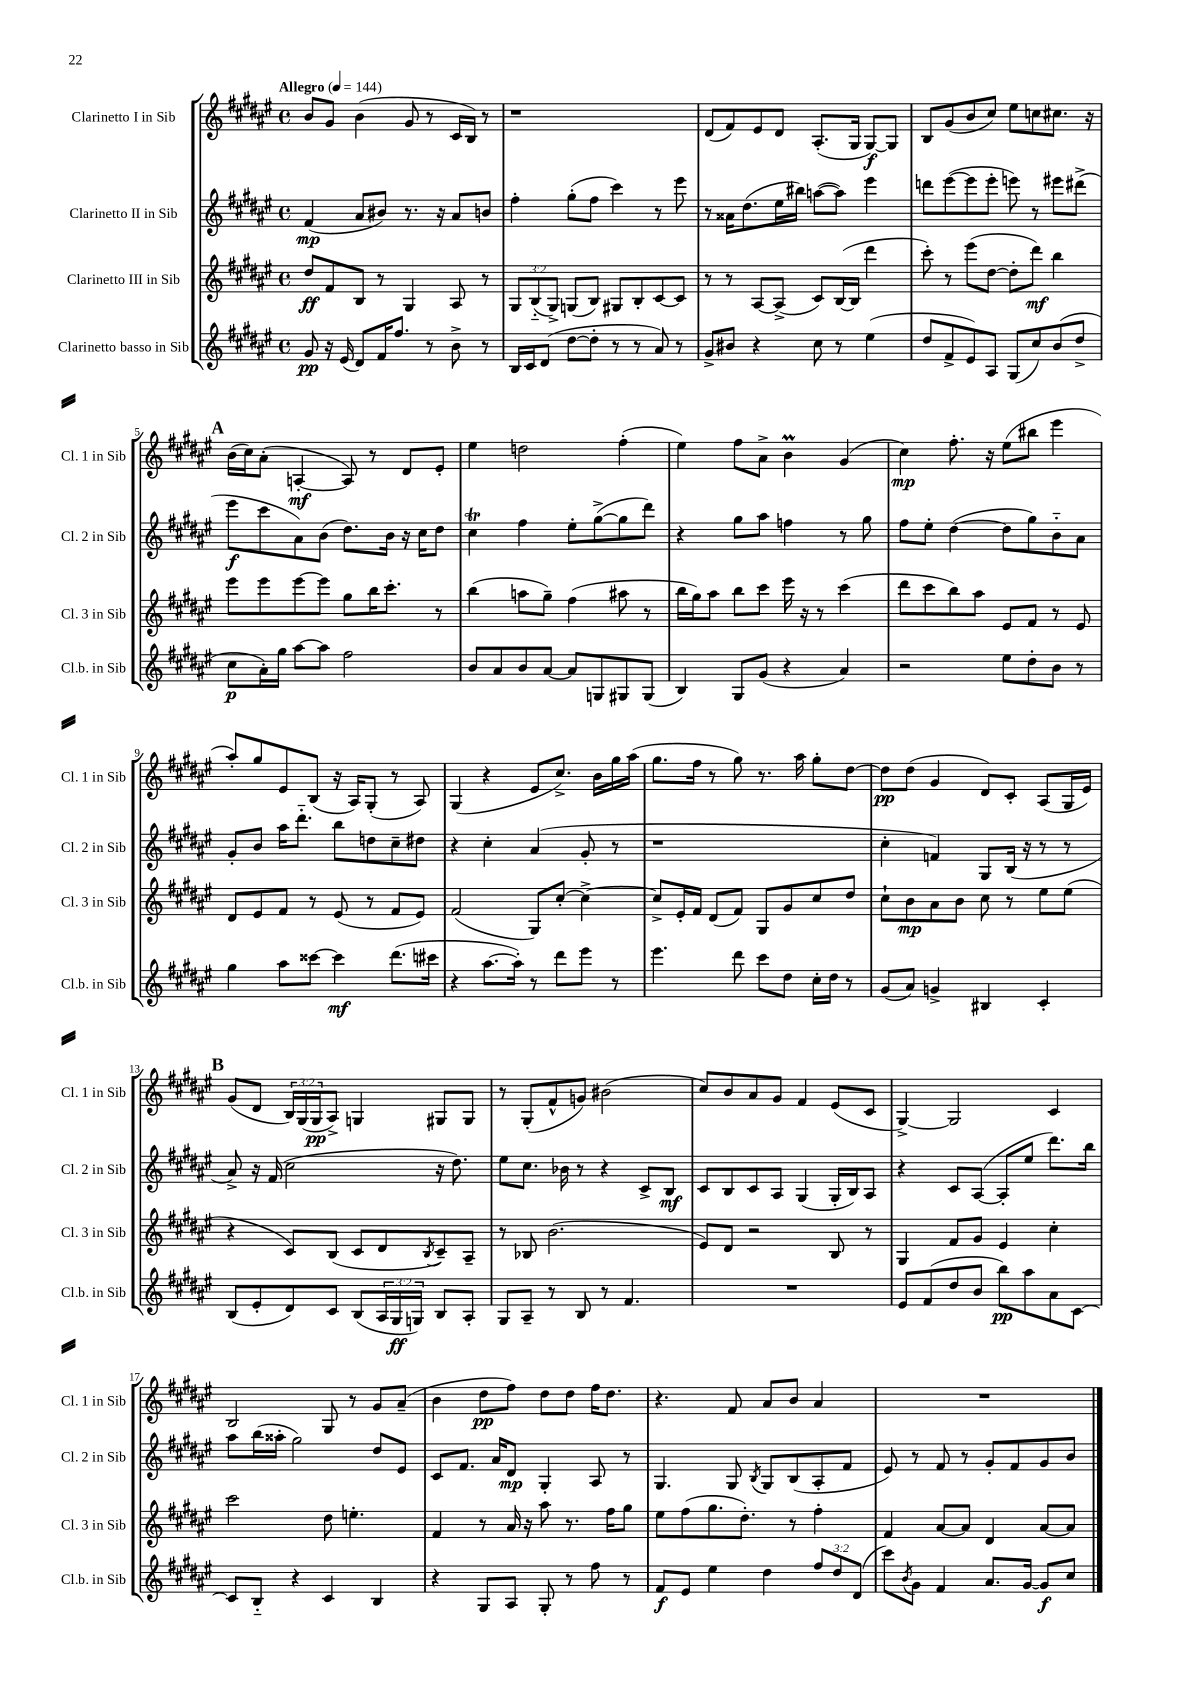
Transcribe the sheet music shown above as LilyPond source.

<<
\new StaffGroup <<
\new Staff = "s0" \with { instrumentName = "Clarinetto I in Sib" shortInstrumentName = "Cl. 1 in Sib" } {
    \clef treble \key fis \major \defaultTimeSignature \time 4/4 \override Staff.TupletNumber.text = #tuplet-number::calc-fraction-text \tempo "Allegro" 4 = 144
    b'8 gis'8 b'4( gis'8 r8 cis'16 b16) r8 |
    r1 |
    dis'8( fis'8) eis'8 dis'8 ais8.-.( gis16 gis8~\f) gis8 |
    b8 gis'8( b'8 cis''8) eis''8 c''8 cis''8. r16 |
    \mark \markup { \bold "A" } b'16( cis''16) ais'8-.( a4~-.\mf a8) r8 dis'8 eis'8-. |
    eis''4 d''2 fis''4-.( |
    eis''4) fis''8 ais'8-> b'4\prall gis'4( |
    cis''4\mp) fis''8.-. r16 eis''8( bis''8 eis'''4 |
    ais''8-.) gis''8 eis'8 b8( r16 ais16) gis8-.( r8 ais8) |
    gis4( r4 eis'8 cis''8.->) b'16 gis''16 ais''16( |
    gis''8. fis''16 r8 gis''8) r8. ais''16 gis''8-. dis''8~ |
    dis''8\pp dis''8( gis'4 dis'8) cis'8-. ais8( gis16 eis'16) |
    \mark \markup { \bold "B" } gis'8( dis'8 \tuplet 3/2 { b16) gis16( gis16\pp } ais8->) g4 gis8 gis8 |
    r8 gis8-.( fis'8-^ g'8) bis'2( |
    cis''8) b'8 ais'8 gis'8 fis'4 eis'8( cis'8 |
    gis4~->) gis2 cis'4 |
    b2 gis8 r8 gis'8 ais'8--( |
    b'4 dis''8\pp fis''8) dis''8 dis''8 fis''16 dis''8. |
    r4. fis'8 ais'8 b'8 ais'4 |
    R1 \bar "|." |
}
\new Staff = "s1" \with { instrumentName = "Clarinetto II in Sib" shortInstrumentName = "Cl. 2 in Sib" } {
    \clef treble \key fis \major \defaultTimeSignature \time 4/4
    fis'4\mp( ais'8 bis'8) r8. r16 ais'8 b'8 |
    fis''4-. gis''8-.( fis''8 cis'''4) r8 eis'''8 |
    r8 aisis'16 dis''8.( eis''16 bis''16) a''8~( a''8) eis'''4 |
    d'''8 eis'''8~( eis'''8 eis'''8-. e'''8) r8 eis'''8 dis'''8->( |
    \mark \markup { \bold "A" } eis'''8\f cis'''8 ais'8) b'8( dis''8.) b'16 r16 cis''16 dis''8 |
    cis''4\trill fis''4 eis''8-. gis''8~->( gis''8 dis'''8) |
    r4 gis''8 ais''8 f''4 r8 gis''8 |
    fis''8 eis''8-. dis''4~( dis''8 gis''8) b'8-_ ais'8 |
    gis'8-. b'8 ais''16 dis'''8.-_ b''8 d''8 cis''8-- dis''8 |
    r4 cis''4-. ais'4( gis'8-. r8 |
    r1 |
    cis''4-. f'4) gis8 b16( r16 r8 r8 |
    \mark \markup { \bold "B" } ais'8->) r16 fis'16( cis''2 r16 dis''8.) |
    eis''8 cis''8. bes'16 r8 r4 cis'8-> b8\mf |
    cis'8 b8 cis'8 ais8 gis4( gis16-. b16) ais8 |
    r4 cis'8 ais8~( ais8-. eis''8 dis'''8.) b''16 |
    ais''8 b''16( aisis''16-. gis''2) dis''8 eis'8 |
    cis'8 fis'8. ais'16 dis'8\mp gis4-. ais8 r8 |
    gis4. gis8 \acciaccatura { b8 } gis8 b8( ais8-. fis'8 |
    eis'8) r8 fis'8 r8 gis'8-. fis'8 gis'8 b'8 \bar "|." |
}
\new Staff = "s2" \with { instrumentName = "Clarinetto III in Sib" shortInstrumentName = "Cl. 3 in Sib" } {
    \clef treble \key fis \major \defaultTimeSignature \time 4/4 \override Staff.TupletNumber.text = #tuplet-number::calc-fraction-text
    dis''8\ff fis'8 b8 r8 gis4 ais8 r8 |
    \tuplet 3/2 { gis8 b8-_( gis8->) } g8( b8) gis8 b8-. cis'8~ cis'8 |
    r8 r8 ais8~ ais8->( cis'8) b16~( b16 dis'''4 |
    cis'''8-.) r8 eis'''8( dis''8~ dis''8-. dis'''8\mf) b''4 |
    \mark \markup { \bold "A" } eis'''8 eis'''8 eis'''8~ eis'''8 gis''8 b''16 cis'''8.-. r8 |
    b''4( a''8 gis''8--) fis''4( ais''8 r8 |
    b''16 gis''16) ais''8 b''8 cis'''8 eis'''16 r16 r8 cis'''4( |
    dis'''8 cis'''8 b''8) ais''8 eis'8 fis'8 r8 eis'8 |
    dis'8 eis'8 fis'8 r8 eis'8( r8 fis'8 eis'8) |
    fis'2( gis8) cis''8~-. cis''4~-> |
    cis''8-> eis'16-. fis'16 dis'8( fis'8) gis8 gis'8 cis''8 dis''8 |
    cis''8-! b'8\mp ais'8 b'8 cis''8 r8 eis''8 eis''8( |
    \mark \markup { \bold "B" } r4 cis'8) b8( cis'8 dis'8 \acciaccatura { b8 } cis'8--) ais8-- |
    r8 bes8 b'2.( |
    eis'8) dis'8 r2 b8 r8 |
    gis4 fis'8 gis'8 eis'4 cis''4-. |
    cis'''2 dis''8 e''4.-. |
    fis'4 r8 ais'16 r16 ais''8 r8. fis''16 gis''8 |
    eis''8 fis''8( gis''8. dis''8.-.) r8 fis''4-. |
    fis'4 ais'8~ ais'8 dis'4 ais'8~ ais'8 \bar "|." |
}
\new Staff = "s3" \with { instrumentName = "Clarinetto basso in Sib" shortInstrumentName = "Cl.b. in Sib" } {
    \clef treble \key fis \major \defaultTimeSignature \time 4/4 \override Staff.TupletNumber.text = #tuplet-number::calc-fraction-text
    gis'8\pp r16 eis'16( dis'8) fis'16 fis''8. r8 b'8-> r8 |
    b16 cis'16 dis'8( dis''8~ dis''8-. r8 r8 ais'8) r8 |
    gis'8-> bis'8 r4 cis''8 r8 eis''4( |
    dis''8 fis'8-> eis'8) ais8 gis8( cis''8) b'8( dis''8-> |
    \mark \markup { \bold "A" } cis''8\p ais'16-.) gis''16 ais''8~ ais''8 fis''2 |
    b'8 ais'8 b'8 ais'8~ ais'8 g8 gis8 gis8( |
    b4) gis8 gis'8( r4 ais'4) |
    r2 eis''8 dis''8-. b'8 r8 |
    gis''4 ais''8 cisis'''8~ cisis'''4\mf dis'''8.( cis'''16 |
    r4 ais''8.~ ais''16-.) r8 dis'''8 eis'''8 r8 |
    eis'''4. dis'''8 cis'''8 dis''8 cis''16-. dis''16 r8 |
    gis'8( ais'8) g'4-> bis4 cis'4-. |
    \mark \markup { \bold "B" } b8( eis'8-. dis'8) cis'8 b8( \tuplet 3/2 { ais16 gis16\ff g16) } b8 ais8-. |
    gis8 ais8-- r8 b8 r8 fis'4. |
    R1 |
    eis'8 fis'8( dis''8 b'8 b''8\pp) ais''8 ais'8 cis'8~ |
    cis'8 b8-_ r4 cis'4 b4 |
    r4 gis8 ais8 gis8-. r8 fis''8 r8 |
    fis'8\f eis'8 eis''4 dis''4 \tuplet 3/2 { fis''8 dis''8 dis'8( } |
    cis'''8) \acciaccatura { b'8 } gis'8 fis'4 ais'8. gis'16~ gis'8\f cis''8 \bar "|." |
}
>>
>>
